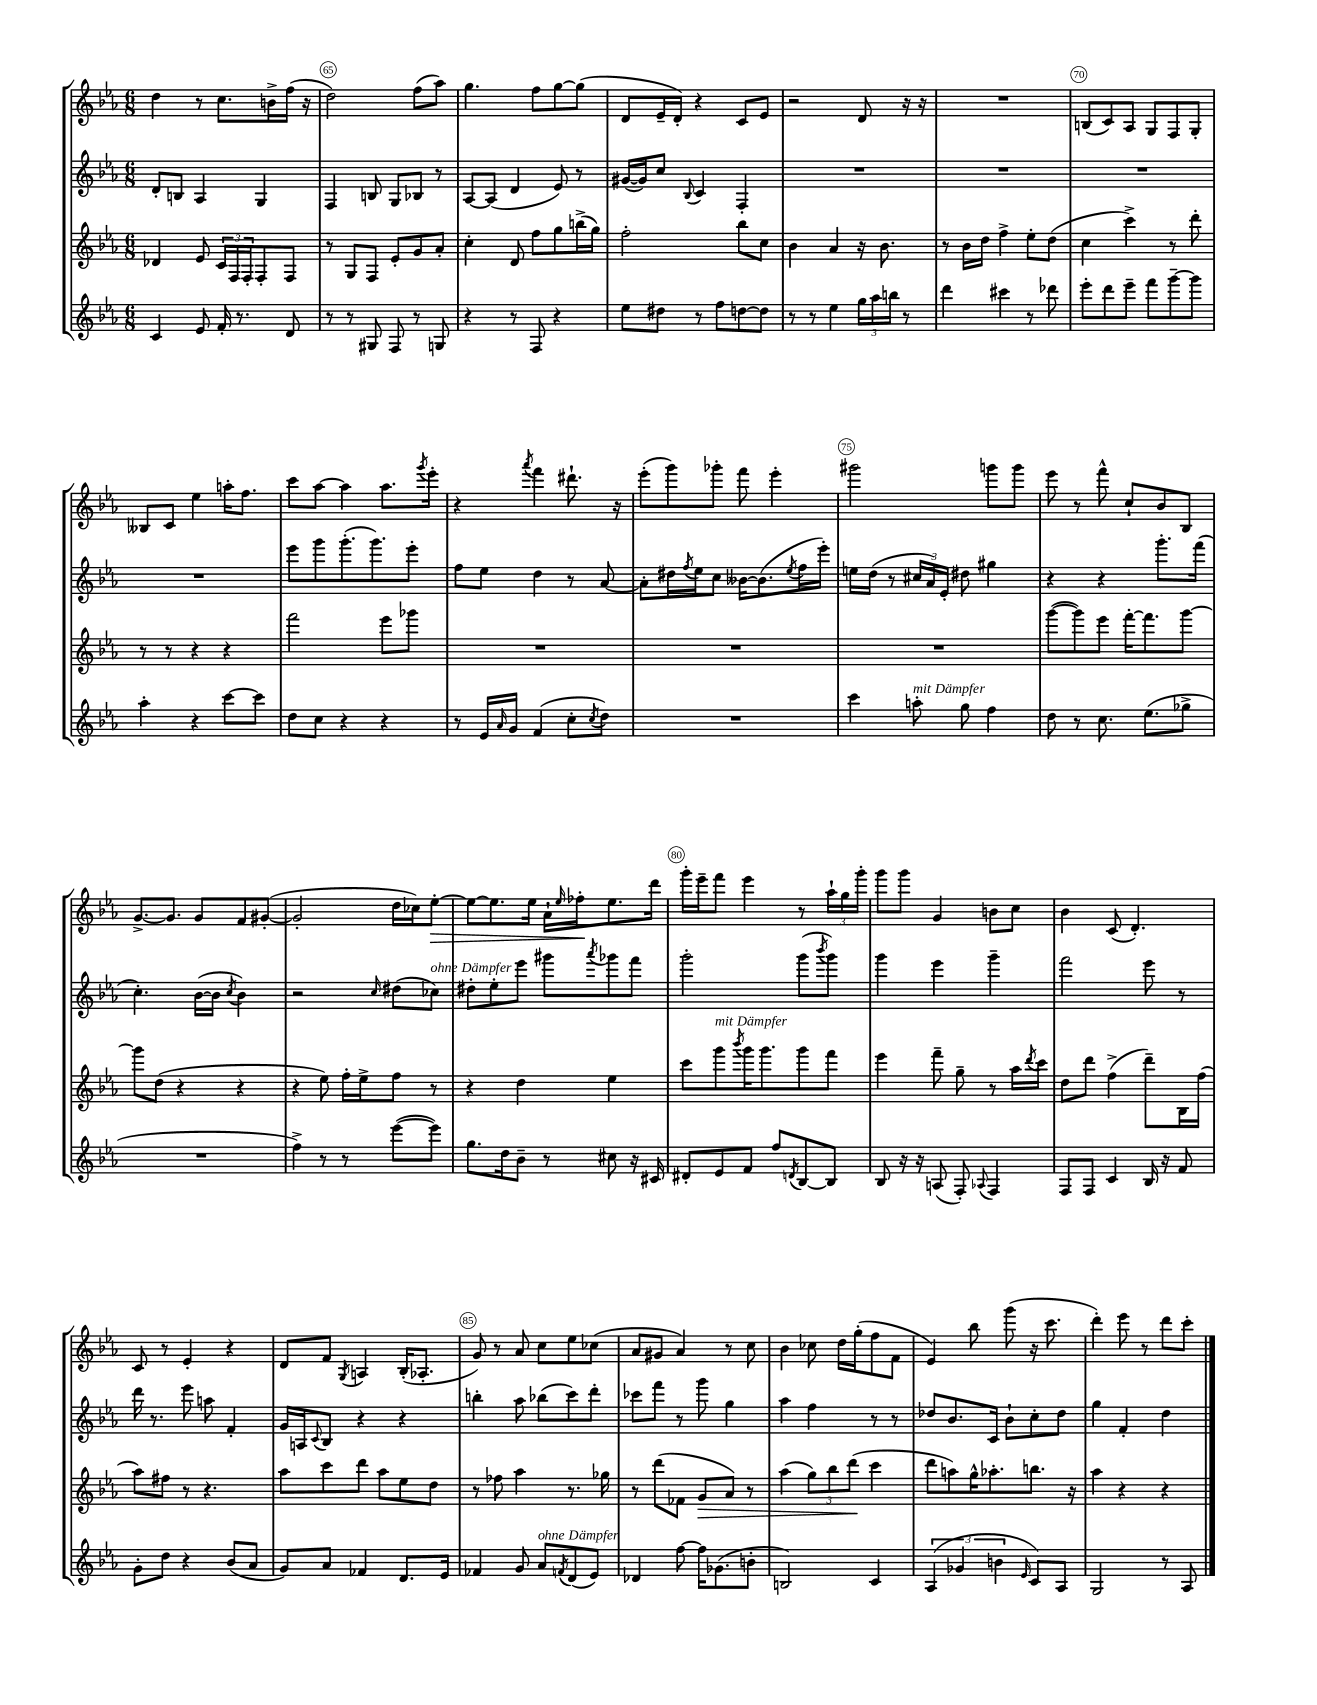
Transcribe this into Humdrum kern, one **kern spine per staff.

**kern	**kern	**kern	**kern
*staff4	*staff3	*staff2	*staff1
*clefG2	*clefG2	*clefG2	*clefG2
*k[b-e-a-]	*k[b-e-a-]	*k[b-e-a-]	*k[b-e-a-]
*M6/8	*M6/8	*M6/8	*M6/8
4c/	4d-/	8d'/L	4dd\
.	.	8B/J	.
8e-/	8e-/	4A-/	8r
16f'/	24c/LL	.	8.cc\L
.	24F/	.	.
8.r	.	.	.
.	24F'/J	.	.
.	8F'/	4G/	.
.	.	.	16b^\L
8d/	8F/J	.	(16ff\JJ
.	.	.	16r
=	=	=	=
8r	8r	4F/	2dd\)
8r	8G/L	.	.
8G#/	8F/J	8B/	.
8F/	8e-'/L	8G/L	.
8r	8g/	8B-/J	(8ff\L
8G/	8a-'/J	8r	8aa-\J)
=	=	=	=
4r	4cc'\	[8A-/L	4.gg\
.	.	(8A-/]J	.
8r	8d/	4d/	.
8F/	8ff\L	.	8ff\L
4r	8gg\	8e-/)	[8gg\
.	(16bb^\L	8r	(8gg\]J
.	16gg\JJ)	.	.
=	=	=	=
8ee-\L	2ff'\	([16g#/LL	8d/L
.	.	16g#/]J)	.
8dd#\J	.	8cc/J	16e-~/L
.	.	.	16d'/JJ)
.	.	8qqB-/	.
8r	.	4c/	4r
8ff\L	.	.	.
[8dd\	8bb-\L	4F'/	8c/L
8dd\]J	8cc\J	.	8e-/J
=	=	=	=
8r	4b-\	2.r	2r
8r	.	.	.
4ee-\	4a-/	.	.
24gg\LL	16r	.	8d/
24aa-\	.	.	.
.	8.b-\	.	.
24bb\JJ	.	.	.
8r	.	.	16r
.	.	.	16r
=	=	=	=
4ddd\	8r	2.r	2.r
.	16b-\LL	.	.
.	16dd\JJ	.	.
4ccc#\	4ff^\	.	.
8r	8ee-'\L	.	.
8ddd-\	(8dd\J	.	.
=	=	=	=
8eee-'\L	4cc\	2.r	(8B/L
8ddd\	.	.	8c/)
8eee-~\J	4ccc^\)	.	8A-/J
8fff\L	.	.	8G/L
[8ggg~\	8r	.	8F/
8ggg\]J	8ddd'\	.	8G'/J
=	=	=	=
4aa-'\	8r	2.r	8B--/L
.	8r	.	8c/J
4r	4r	.	4ee-\
[8ccc\L	4r	.	16aa'\LK
.	.	.	8.ff\J
8ccc\]J	.	.	.
=	=	=	=
8dd\L	2fff\	8eee-\L	8ccc\L
8cc\J	.	8ggg\	[8aa-\J
4r	.	(8.ggg'\	4aa-\]
.	.	8.ggg\)	.
4r	8eee-\L	.	8.aa-\L
.	8ggg-\J	8eee-'\J	.
.	.	.	8qggg/
.	.	.	16eee-'\Jk
=	=	=	=
8r	2.r	8ff\L	4r
16e-/LL	.	8ee-\J	.
16qqa-/	.	.	.
16g/JJ	.	.	.
.	.	.	8qaaa-/
(4f/	.	4dd\	4fff\
8cc'\L	.	8r	8.ddd#`\
8qcc/	.	.	.
8dd\J)	.	[8a-/	.
.	.	.	16r
=	=	=	=
2.r	2.r	8a-'\]L	(8eee-'\L
.	.	16dd#\L	8ggg\)
.	.	8qff/	.
.	.	16ee-\J	.
.	.	8cc\J	8ggg-'\J
.	.	[16b--\LK	8fff\
.	.	(8.b--\]	.
.	.	.	4eee-'\
.	.	8qee-/	.
.	.	16ff\L	.
.	.	16eee-'\JJ)	.
=	=	=	=
4ccc\	2.r	16ee\LL	2ggg#\
.	.	(16dd\JJ	.
.	.	8r	.
8aa'\	.	24cc#/LL	.
.	.	24a-/)	.
.	.	24e-'/JJ	.
8gg\	.	8dd#\	.
4ff\	.	4gg#\	8ggg\L
.	.	.	8ggg\J
=	=	=	=
8dd\	([8ggg\L	4r	8eee-\
8r	8ggg\])	.	8r
8.cc\	8eee-\J	4r	8fff^^\
.	[16fff'\LK	.	8cc`/L
(8.ee-\L	8.fff\]	.	.
.	.	8.ggg'\L	8b-/
8gg-^\J	[8ggg\J	.	8B-/J
.	.	(16fff\Jk	.
=	=	=	=
2.r	8ggg\]L	4.cc'\)	[8.g^/L
.	(8dd\J	.	.
.	.	.	8.g/]J
.	4r	.	.
.	.	([16b-\LL	8g/L
.	.	16b-\]JJ	.
.	.	8qcc/	.
.	4r	4b-\)	8f/
.	.	.	([8g#'/J
=	=	=	=
4ff^\)	4r	2r	2g#'/]
8r	8ee-\)	.	.
8r	16ff'\LL	.	.
.	16ee-^\J	.	.
.	.	16qqcc/	.
([8eee-\L	8ff\J	(8dd#\L	16dd\LL
.	.	.	16cc-\J)
8eee-\]J)	8r	8cc-\J)	[8ee-'\J
=	=	=	=
8.gg\L	4r	8dd#'\L	8ee-\_L
.	.	8ee-'\	8.ee-\]
16dd\k	.	.	.
8b-~\J	4dd\	8eee-\J	.
.	.	.	16ee-\Jk
8r	.	8ggg#\L	16a-`\LL
.	.	.	16qqee-/
.	.	.	16ff-'\J
.	.	8qaaa-/	.
8cc#\	4ee-\	8ggg-\	8.ee-\
16r	.	8fff\J	.
16c#/	.	.	16ddd\Jk
=	=	=	=
8d#'/L	8ccc\L	2ggg'\	16ggg'\LL
.	.	.	16eee-~\J
8e-/	8ggg\	.	8fff\J
.	8qbbb-/	.	.
8f/J	16ggg\K	.	4eee-\
.	8.ggg\	.	.
8ff/L	.	.	.
8qd/	.	.	.
[8B-/	8ggg\	(8ggg\L	8r
.	.	8qbbb-/	.
8B-/]J	8fff\J	8ggg\J)	24aa-`\LL
.	.	.	24gg\
.	.	.	24ggg'\JJ
=	=	=	=
8B-/	4eee-\	4ggg\	8ggg\L
16r	.	.	8ggg\J
16r	.	.	.
(8A/	8fff~\	4eee-\	4g/
8F'/)	8gg~\	.	.
8qqA-/	.	.	.
4F/	8r	4ggg~\	8b\L
.	16aa-\LL	.	8cc\J
.	8qddd/	.	.
.	16ccc\JJ	.	.
=	=	=	=
8F/L	8dd\L	2fff\	4b-\
8F/J	8ddd\J	.	.
4c/	(4ff^\	.	(8c/
.	.	.	4.d'/)
16B-/	8ddd~\L)	8eee-\	.
16r	.	.	.
8f/	16B-\L	8r	.
.	(16ff\JJ	.	.
=	=	=	=
8g'\L	8aa-\L)	16ddd\	8c/
.	.	8.r	.
8dd\J	8ff#\J	.	8r
4r	8r	8eee-\	4e-'/
.	4.r	8aa\	.
(8b-/L	.	4f'/	4r
8a-/J	.	.	.
=	=	=	=
8g/L)	8aa-\L	16g/LL	8d/L
.	.	16A/J	.
.	.	8qqc/	.
8a-/J	8ccc\	8B-/J	8f/J
.	.	.	8qG/
4f-/	8ddd\J	4r	4A/
.	8aa-\L	.	.
8.d/L	8ee-\	4r	(16B-'/LK
.	.	.	8.A-'/J
.	8dd\J	.	.
16e-/Jk	.	.	.
=	=	=	=
4f-/	8r	4bb'\	8g/)
.	8ff-\	.	8r
8g/	4aa-\	8aa-\	8a-/
8a-/L	.	(8bb-\L	8cc\L
8qf/	.	.	.
(8d/	8.r	8ccc\)	8ee-\
8e-/J)	.	8ddd'\J	(8cc-\J
.	16gg-\	.	.
=	=	=	=
4d-/	8r	8ccc-\L	8a-/L
.	(8ddd\L	8fff\J	8g#/J
[8ff\	8f-\J	8r	4a-/)
16ff\]LK	8g/L	8ggg\	.
(8.g-\	.	.	.
.	8a-/J)	4gg\	8r
8b'\J	8r	.	8cc\
=	=	=	=
2B/)	(4aa-\	4aa-\	4b-\
.	12gg\L)	4ff\	8cc-\
.	12bb-\	.	.
.	.	.	16dd\LL
.	(12ddd\J	.	.
.	.	.	(16gg'\J
4c/	4ccc\	8r	8ff\
.	.	8r	8f\J
=	=	=	=
(6A-/	8ddd\L	8dd-/L	4e-/)
.	8aa\)	8.b-/	.
6g-/	.	.	.
.	16gg^^\K	.	8bb-\
.	8.aa-'\	16c/Jk	.
6b\	.	.	.
.	.	8b-`\L	(8ggg\
16qqe-/	.	.	.
8c/L)	8.bb\J	8cc'\	16r
.	.	.	8.ccc\
8A-/J	.	8dd-\J	.
.	16r	.	.
=	=	=	=
2G/	4aa-\	4gg\	4ddd'\)
.	4r	4f'/	8eee-\
.	.	.	8r
8r	4r	4dd\	8ddd\L
8A-/	.	.	8ccc'\J
==	==	==	==
*-	*-	*-	*-
